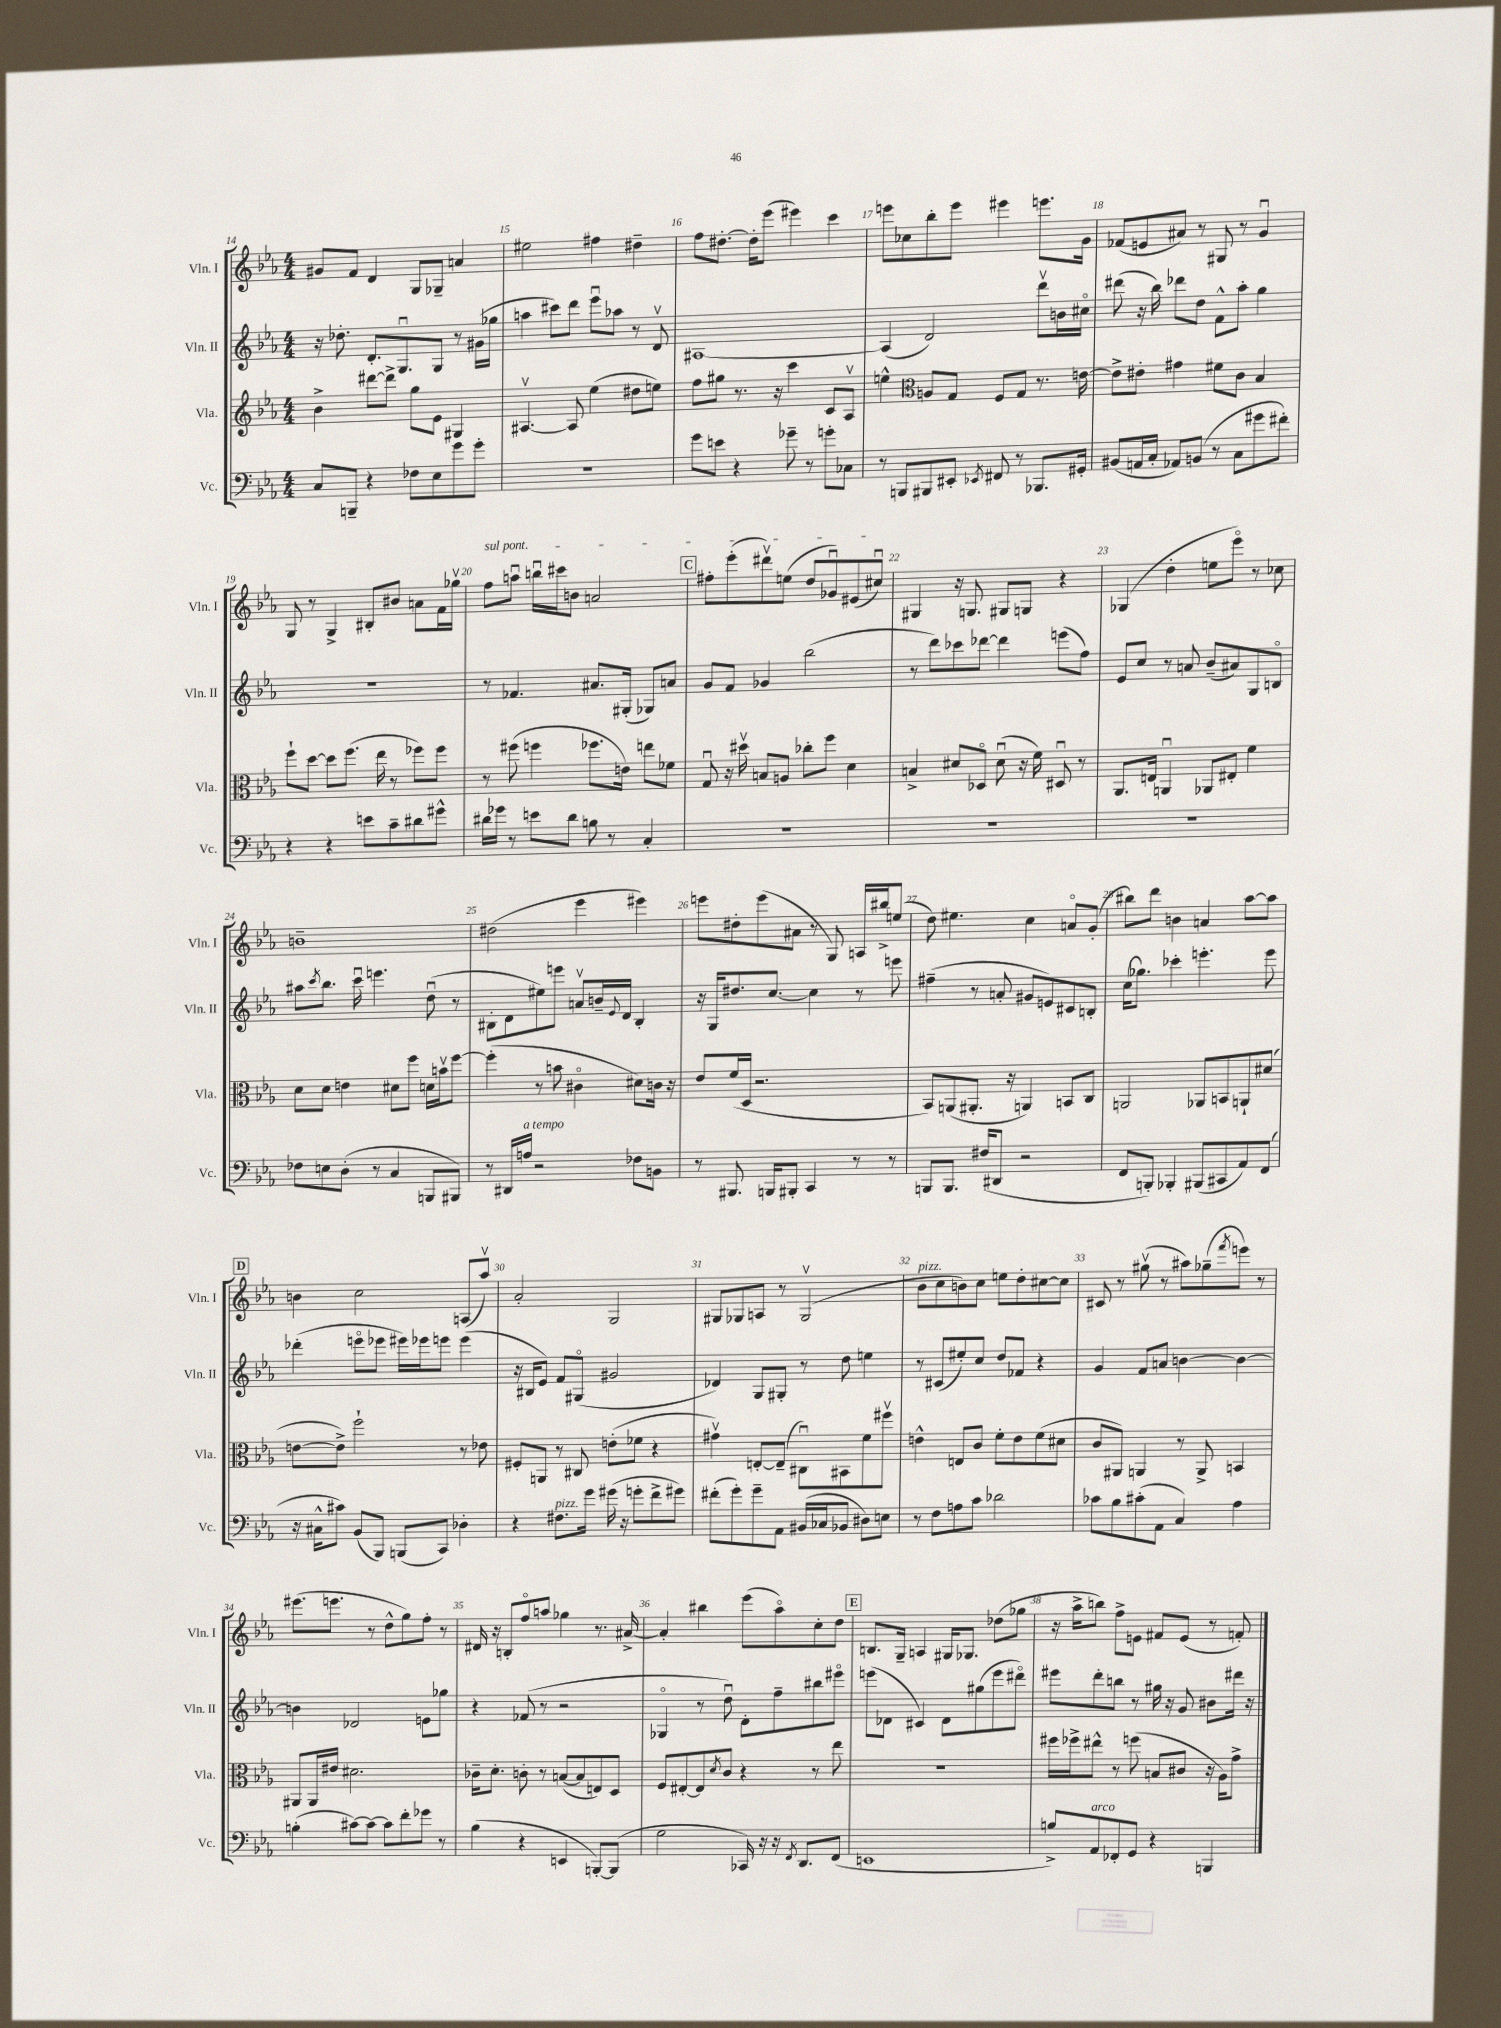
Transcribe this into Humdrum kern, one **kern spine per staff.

**kern	**kern	**kern	**kern
*staff4	*staff3	*staff2	*staff1
*clefF4	*clefG2	*clefG2	*clefG2
*k[b-e-a-]	*k[b-e-a-]	*k[b-e-a-]	*k[b-e-a-]
*M4/4	*M4/4	*M4/4	*M4/4
8C/L	4b-^\	16r	8g#/L
.	.	8.dd-'\	.
8BBB~/J	.	.	8f/J
4r	[8ddd#\L	8.d'/L	4d/
.	8ddd#^\]J	.	.
.	.	8.Gu/	.
8F-\L	8gg\L	.	8G/L
8E-\	8e-\J	8G/J	8G-~/J
8g\	4G#/	8r	4a/
8g'\J	.	(16g#\LL	.
.	.	16gg-\JJ	.
=	=	=	=
1r	[4.A#v/	4aa\	2ee#\
.	.	8ccc#\L)	.
.	8A#/]	8ddd\J	.
.	(4ee-\	8eee-u\L	4ff#\
.	.	8aa-\J	.
.	8dd#\L	8r	4dd#~\
.	8ee\J)	8dv/	.
=	=	=	=
8g\L	8ff\L	[1A#	8ff\L
8e\J	8gg#\J	.	[8.dd#'\J
4r	8.r	.	.
.	.	.	16dd#'\]LK
.	.	.	(8eee-\J
.	16r	.	.
8g-~\	4ccc\	.	4eee#\)
8r	.	.	.
8g'\L	8c/L	.	4ccc\
8C-\J	8A-v/J	.	.
=	=	=	=
8r	4ee^^\	(4A#/]	8eee\L
8BBB/L	.	.	8cc-\
*	*clefC3	*	*
8BBB#/	8A/L	2d/)	8bb-'\
8EE#'/J	8G/J	.	8eee\J
8qEE-/	.	.	.
8FF#/	8F/L	.	4eee#\
8r	8G/J	.	.
8.BBB-/L	8.r	8dddv\L	8.eee\L
.	.	16b\L	.
16GG#'/Jk	[16e\	16cc#o\JJ	16g\Jk
=	=	=	=
(8BB#/L	8e^\]L	(8ddd#\	(8f-/L
16AA/L	8e#'\J	16r	8e/
16C'/JJ	.	16bb-\)	.
8AA-/L)	4g#\	8ddd-\L	8a#/J)
(8BB/J	.	8dd\J	8r
8r	8f#\L	8f^^\L	8G#/
8C\L	8c\J	8aa-'\J	8r
8g#\	4B-/	4gg\	4gu/
8f#'\J)	.	.	.
=	=	=	=
4r	8ff`\L	1r	8G/
.	[8dd\J	.	8r
4r	8dd\]L	.	4G^/
.	(8.ff\J	.	.
8e\L	.	.	8B#'/L
.	16ee-\	.	.
8c~\	8r	.	8b#/J
8d#\	8ff-\L)	.	8a\L
8g#^^\J	8ff-\J	.	16f\L
.	.	.	16gg-v\JJ
=	=	=	=
16d#\LL	8r	8r	8ff\L
16g-\JJ	.	.	.
8r	(8ff#\	4.f-/	8aau\J
8e\L	4ff\	.	16bbu\LL
.	.	.	16ccc#\J
8d#\J	.	.	8b\J
8B\	8.ff-\L	8.a#/L	2a/
8r	.	.	.
.	16e\Jk)	(16G#'/Jk	.
4C'/	8ee\L	8G-/L)	.
.	8f-\J	8a/J	.
=	=	=	=
1r	8Gu/	8g/L	8ff#'\L
.	16r	8f/J	(8eee-'\
.	16dd#v\	.	.
.	8B/L	4g-/	8ddd#v\)
.	8A/J	.	(8ee\J
.	8cc-'\L	(2bb-\	8dd/L
.	8ff\J	.	8g-u/)
.	4d\	.	(8e#/
.	.	.	8cc#u/J)
=	=	=	=
1r	4B^/	8r	4G#/
.	.	8ddd\L)	.
.	8d#/L	8ccc-\	16r
.	.	.	8.G/
.	8D-o/J	[8ddd-\J	.
.	(8d#u\	4ddd-\]	8G#/L
.	16r	.	8G/J
.	16f\)	.	.
.	8D#u/	(8eee\L	4r
.	8r	8ff\J)	.
=	=	=	=
1r	8.AA-/L	8e-/L	(4G-/
.	.	8cc/J	.
.	16E/Jk	.	.
.	4AAu/	8r	4dd'\
.	.	8a/	.
.	8AA-/L	(8b-~/L	8ee\L
.	8E#'/J	8a#/)	8eee-o\J)
.	4f\	8G/	8r
.	.	8Bo/J	8cc-\
=	=	=	=
8F-\L	8d\L	8aa#\L	1b~
.	.	8qccc/	.
8E\	8d\J	8.bb-\J	.
(8D'\J	4e\	.	.
.	.	16cccu\	.
8r	.	4.eee\	.
4C/	8d#\L	.	.
.	8ff\J	.	.
8BBB/L	16d\LL	(8ddu\	.
.	16bv\J	.	.
8BBB#/J)	[8ff\J	8r	.
=	=	=	=
8r	(4ff'\]	8B#'\L	(2dd#\
16DD#/LL	.	8d\	.
16A/JJ	.	.	.
2r	8r	8ee#\)	.
.	8b\	8eee\J	.
.	4c#o\	8av/L	4eee-\
.	.	16b~/L	.
.	.	8qqe-/	.
.	.	16d/JJ	.
8F-\L	8d#\L)	4B#'/	4eee#\)
8BB\J	16c\Jk	.	.
.	16r	.	.
=	=	=	=
8r	8e-/L	16r	8eee\L
.	.	16G/LK	.
8.BBB#/	(16f/L	8.dd#/	8dd#'\
.	16D/JJ	.	.
.	2.r	.	(8eee\
16BBB/LK	.	[8.cc/J	.
8BBB#'/J	.	.	8a#\J
4CC/	.	4cc\]	8r
.	.	.	8G/)
8r	.	8r	16A/LL
.	.	.	16bb#^/J
8r	.	8eee\	(8ee/J
=	=	=	=
8BBB/L	8BB-/L)	(4ff#~\	8dd\)
8.BBB/J	(8AA/	.	4.ee#\
.	8.AA#'/J	8r	.
(16F#/LK	.	.	.
8DD#/J	.	8a'/	.
.	16r	.	.
2r	4AA/)	8g#/L	4cc\
.	.	8e/)	.
.	8BB/L	8c#/	8ao/L
.	8C/J	8B'/J	(8g'/J
=	=	=	=
8FF/L	2AA/	(16cc\LK	8bb#\L)
.	.	8.gg-\J)	.
8BBB'/J)	.	.	8ddd\J
4BBB-'/	.	4ccc-'\	4b\
(8BBB#/L	8AA-/L	4.eee'\	4a/
8CC#/	8BB/	.	.
8AA-/)	8AA`/	.	[8aa-\L
(8FF/J	(8d#/J	8eee\	8aa-\]J
=	=	=	=
16r	[8e\L	(4ddd-'\	4b\
16C#^^\LK	.	.	.
8c#\J)	8e^\]J)	.	.
(8BB-/L	2ff`\	8eeeo\L	2cc\
8BBB-/J)	.	8eee-\J	.
(8BBB/L	.	16eee#\LL)	.
.	.	16eee-\J	.
8CC/J)	.	8eee\J	.
4D-'\	8r	(4eee\	(8A/L
.	8e-\	.	8aa-v/J)
=	=	=	=
4r	8F#'/L	16r	2a-'/
.	.	16B#/LK	.
.	8AA/J	8e-/J)	.
8.F#\L	8r	8f/L	.
.	8C#/	(8G#o/J	.
16g\Jk	.	.	.
(16g#\	(8e'\L	2g#/	2G/
16r	.	.	.
8g'\L	8f-\J	.	.
8f^\	4r	.	.
8g#\J)	.	.	.
=	=	=	=
(8f#'\L	4g#v\)	4d-/)	8G#/L
8g'\)	.	.	8G-/
8g~\	[8E'/L	8G/L	8A/J
8AA-\J	(8E~/]J	8G#'/J	8r
(16BB#/LL	8C#u\L)	8r	(2G-v/
16C-/J	.	.	.
8BB-/J	8BB#\	8dd\	.
8D#\L)	8f\	4ee\	.
8E\J	8ff#v\J	.	.
=	=	=	=
8r	4e^^\	8r	8b-\L
8F\L	.	(8c#/L	8cc\
8A\	8E/L	8ee#'/)	8b\)
8c\J	8c/J	8cc/J	8cc\J
2d-\	8f'\L	8dd/L	8ee\L
.	8e\	8f-/J	8dd'\
.	(8f\	4r	[8cc#\
.	8d#\J	.	8cc#\]J
=	=	=	=
8c-\L	8c/L	4g/	8c#/
8B-\	8AA#/J)	.	8r
(8c#'\	4AA/	8f/L	(8gg#v\
8AA-\J	.	8a/J	8r
4C/)	8r	[4b\	8aa#\L)
.	8AA^/	.	(8gg-~\
.	.	.	8qfff/
4A-\	4BB/	4b\_	8eee\J)
.	.	.	8r
=	=	=	=
(4B'\	8AA#/L	4b\]	(8.eee#\L
.	16AA#/L	.	.
.	16e#/JJ	.	8.eee\J
[8c#\L)	2.d#\	2d-/	.
8c#\_J	.	.	8r
8c#\]L	.	.	8dd^^\L
8f'\	.	.	8gg\)
8g-\J	.	8e\L	8ff'\J
8r	.	8gg-\J	8r
=	=	=	=
(4B-\	16c-~\LK	4r	16d#/
.	8.d'\J	.	16r
.	.	.	8B'/L
4r	8c'\	(8f-/	8ffo/
.	8r	8r	8aa/J
4EE/	([8B/L	2r	4gg-\
.	8B/]	.	.
[8BBB'/L)	8E/)	.	8.r
(8BBB/]J	8D/J	.	.
.	.	.	[16a#^/
=	=	=	=
2G\	8F/L	4G-o/	4a#'/]
.	[8E#'/	.	.
.	8E#/]	8r	4bb#\
.	8qd/	.	.
.	8c/J	8ddu\)	.
16CC-/)	4r	8d'\L	(8eee-\L
16r	.	.	.
16r	.	8ff~\	8aa-o\)
8qFF/	.	.	.
8.DD/L	.	.	.
.	8r	8bb#\	8cc'\
(8FF/J	8ee-\	8eee#o\J	8dd\J
=	=	=	=
1EE	1r	(8eee\L	8.B/L
.	.	8d-\J	.
.	.	.	16G~/Jk
.	.	4c#/)	4A/
.	.	8d-\L	16G#/LK
.	.	.	8.G-/J
.	.	(8gg#\	.
.	.	8eee\	(8dd-\L
.	.	8ddd#o\J)	8gg-\J
=	=	=	=
8B^/L)	16ff#\LL	8eee#\L	16r
.	16ff-^\J	.	16aa-^\LK
8AA-/	8ee#^^\J	8ddd'\	8bb\J)
8FF-'/	8r	8bb\J	8ff^\L
8GG/J	(8ff\	8r	8e\J
4r	8B/L	16gg#\	8f#/L
.	.	16r	.
.	8c#/J	8g/	(8e/J
4BBB/	16r	8b#\L	8r
.	16A-\LK)	.	.
.	8g^\J	16ddd#\Jk	8f'/)
.	.	16r	.
==	==	==	==
*-	*-	*-	*-
